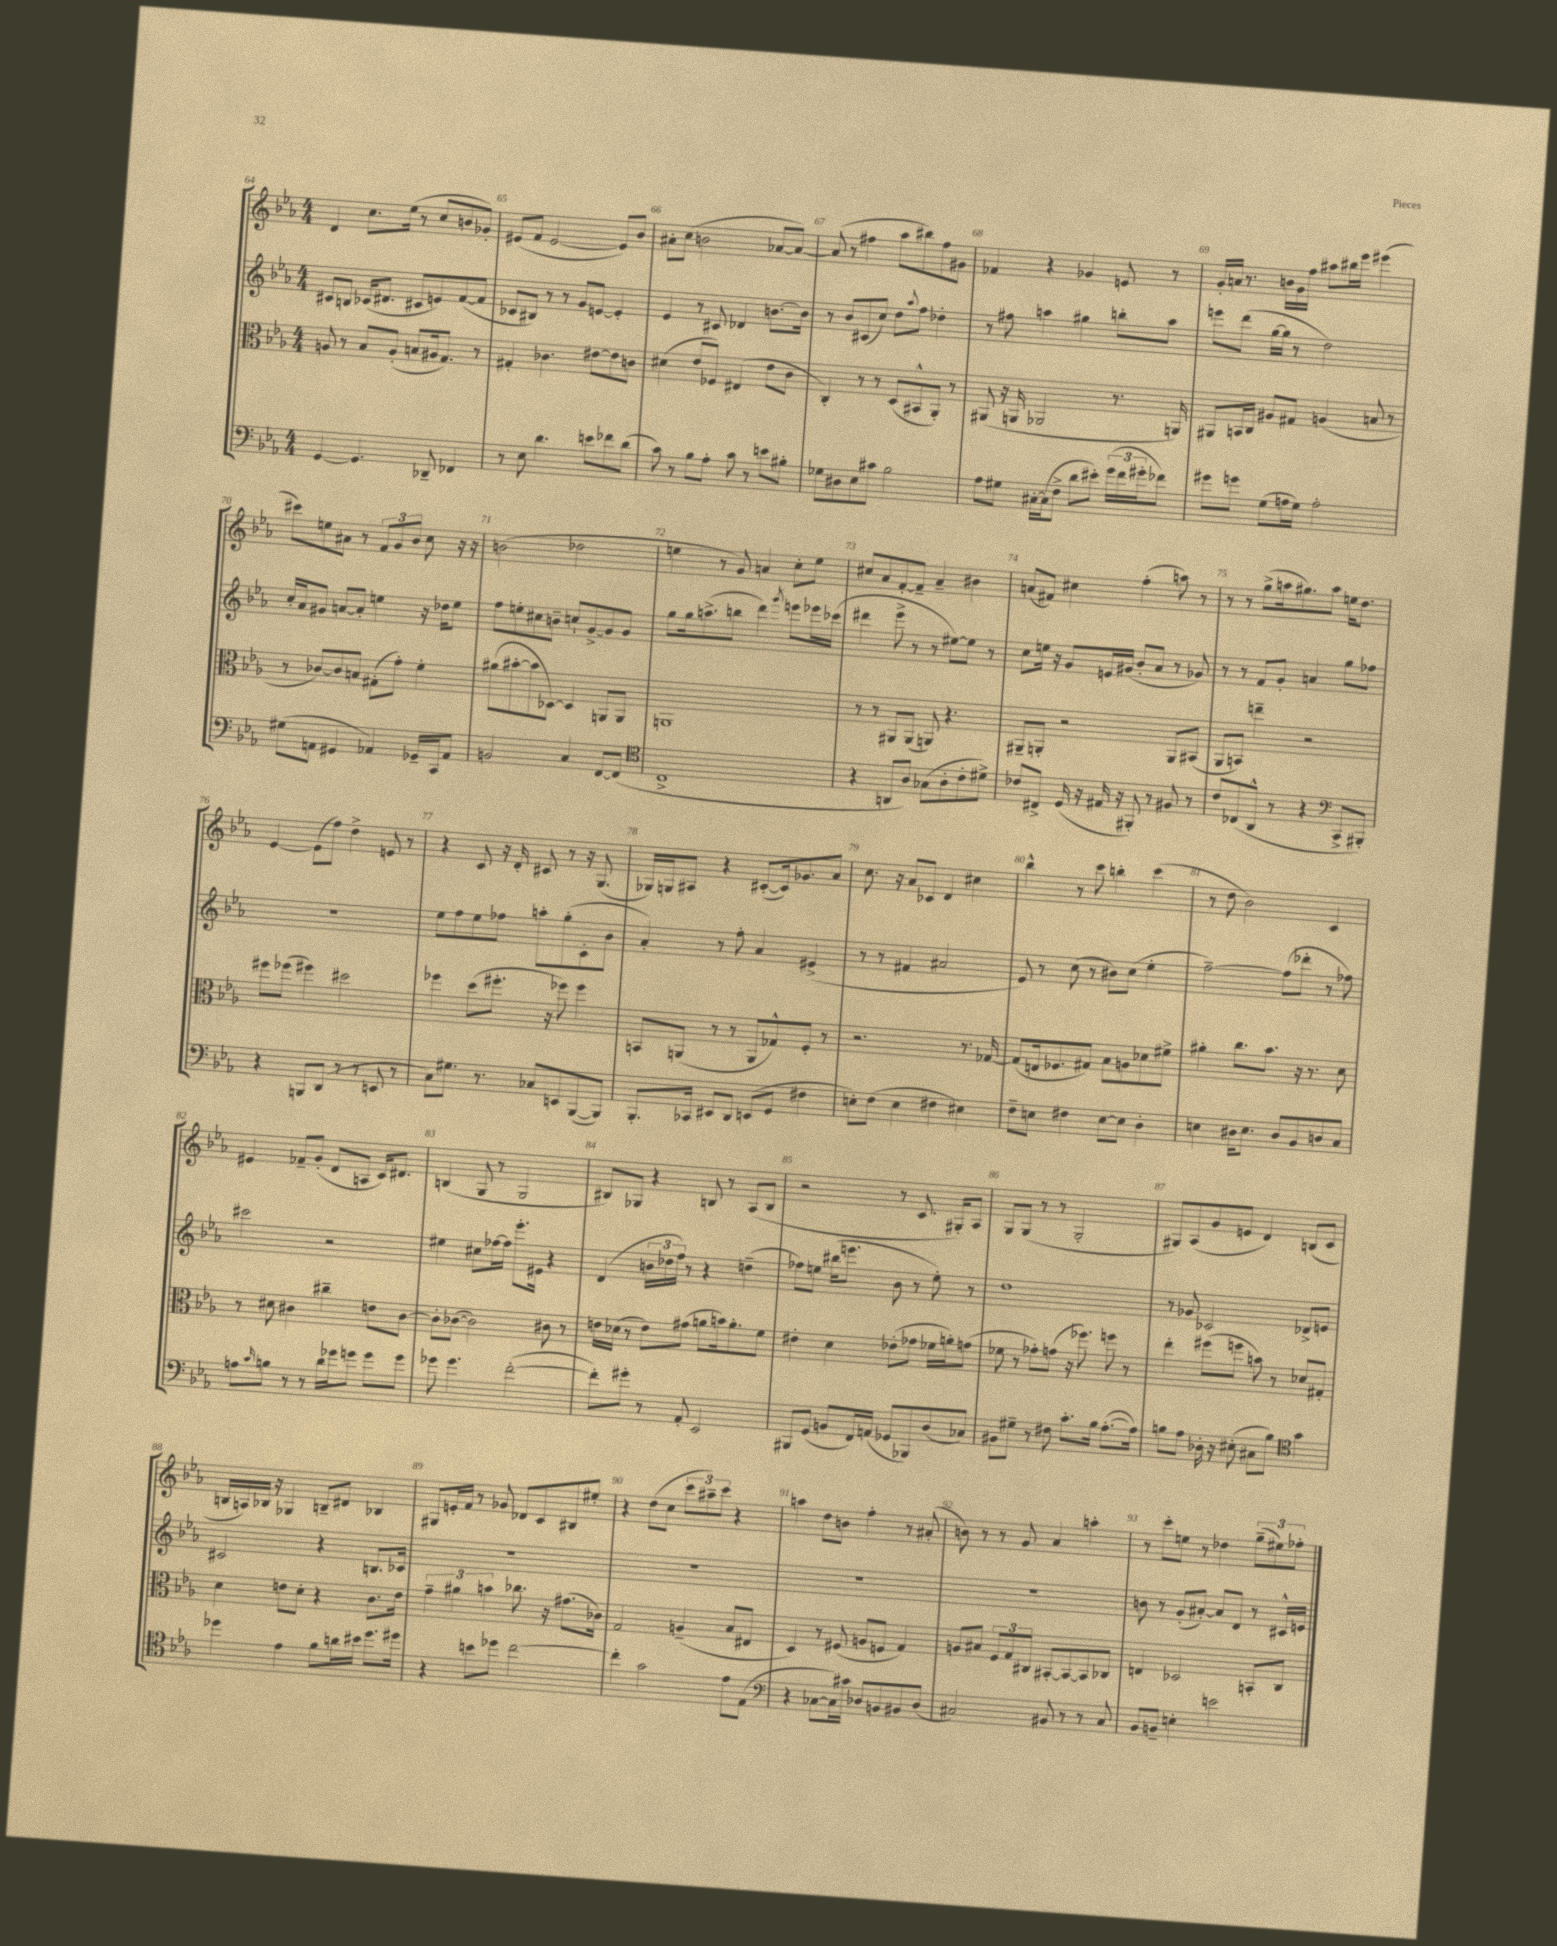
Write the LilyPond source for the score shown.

<<
\new StaffGroup <<
\new Staff = "s0" {
    \clef treble \key ees \major \numericTimeSignature \time 4/4
    d'4 c''8. ees''16( r8 c''8 b'8 ges'8-.) |
    eis'8( f'8 eis'2~ eis'8) bes'8 |
    ais'8-. c''8( b'2 aes'8~ aes'8~) |
    aes'8( r8 fis''4 aes''8 bis''8) fis''8 gis'8 |
    fes'4 r4 ges'4 e'8 r8 |
    g'16-. a'16 r8. b'16 g'16 f''16 ais''8 bis''16 ees'''16 eis'''4( |
    cis'''8) e''8 ais'8 r8 \tuplet 3/2 { f'8 g'8 bes'8 } c''8 r16 r16 |
    b'2( des''2 |
    e''4 r8 g'8) a'4 c''8-. e''8 |
    cis''8 aes'8 f'8~-. f'8-- aes'4-- bis'4 |
    a'8( fis'8) cis''4 f''4-.( a''8) r8 |
    r8 r8 g''8->( a''16 gis''8.) a''8 e''16 d''8. |
    ees'4~ ees'8( f''8) d''4-> e'8 r8 |
    r4 c'8 r16 d'16-. cis'8 r8 r16 g8.( |
    ges16) g16 ais8 r4 cis'8~-.( cis'16) ges'8. aes'8 |
    c''8. r16 aes'8 ces'8 d'4 cis''4 |
    bes''4-^ r8 c'''8 b''4-. c'''4( |
    r8 d''8 bes'2) c'4 |
    eis'4 fes'8-- g'8-.( d'8 a8 c'16) dis'8. |
    b4( g8 r8 g2 |
    bis8) ges8 r4 b8 r8 aes8( b8 |
    r2 r8 c'8. gis16-.) aes8 |
    g8 g8( r8 r8 g2-. |
    gis8) aes8( g'8 e'8 d'4) b8( c'8 |
    b16 a16) bes16 r16 ges4 b8-- dis'8 bes4 |
    gis8 e'16-. f'16 r8 ges'8 des'8 c'8 bis8 eis''8-. |
    r4 d''8( c''8 \tuplet 3/2 { c'''8 ais''8--) c'''8 } r4 |
    a''4 d''8 b'8 f''4-. r8 ais'8-.( |
    b'8) r8 r8 g'8 aes'4 a''4-. |
    r8 c'''8-. e''8 r8 des''4 \tuplet 3/2 { g''8--( eis''8) fes''8-. } \bar "|." |
}
\new Staff = "s1" {
    \clef treble \key ees \major \numericTimeSignature \time 4/4
    cis'8 b8 ces'16( dis'8. cis'8 e'8) f'8~( f'8 |
    ces'8 bis8) r8 r8 g'8 e'8~ e'4-. |
    ees'4 r8 cis'8 des'4 b'8.~ b'16 |
    r8 bes'8 cis'8( c''8) d''8 \appoggiatura { aes''8 } f''8 des''4-. |
    r8 fis''8 a''4 gis''4 b''8-. a''8 |
    e'''8 d'''8( g''16~ g''16 r8 d''2) |
    c''16-. aes'16 gis'8 a'8~ a'8-. e''4 r16 des''16 e''8 |
    f''8 e''8-. cis''8 b'8-- c''8-! g'8~-> g'8 g'8 |
    g''8 g''16 a''8.->( b''8 d'''4) \acciaccatura { g'''8 } e'''8 ees'''16 ces'''16( |
    dis'''4 ees'''8-> r8 r8 eis''8~) eis''8 r8 |
    c''8 e''16 r16 g'8 e'16 gis'16( bes'8-. aes'8 r8 ges'8) |
    r8 r8 f'8 g'8-. a'4 g''8 fes''8 |
    R1 |
    ees''8 f''8 ees''8 fes''8 a''8-. g''8-.( c'8-. bes'8 |
    aes'4-.) r8 f''8-. aes'4 eis'4->( |
    r8 r8 fis'4 ais'2 |
    ees'8) r8 c''8( r8 bis'8) c''8( ees''4-. |
    f''2~--) f''8( des'''8-. r8 fes''8) |
    cis'''2 r2 |
    eis''4 cis''8 fes''16~ fes''16 ees'''8.-. eis'16 r4 |
    d'4( \tuplet 3/2 { b'16 des''16 f''16) } r8 r4 d''4--( |
    fes''8) e''8 bis''16( e'''8. bes'8 r8 e''8-.) r8 |
    d''1 |
    r8 ges'8 ces'2 des'8-> e'8 |
    cis'2 r4 b8. ces'16 |
    R1 |
    R1 |
    R1 |
    R1 |
    b'8 r8 g'8-.( ais'8~-.) ais'8 d'8 r8 cis'16-^ e'16 \bar "|." |
}
\new Staff = "s2" {
    \clef alto \key ees \major \numericTimeSignature \time 4/4
    a8 r8 bes8 a8-.( b8 ais16 g8.) r8 |
    gis4-. ces'4. eis'8~ eis'8 c'8 |
    dis'4( ees'8 fes8) eis4( ees'8 c'8 |
    c4-.) r8 r8 d8( bis,8-^ aes,8-.) r8 |
    ais,8( r16 a,16 aes,2 r8. a,16) |
    ais,8 b,16 c16 ais8 gis8 a4( b8 r8 |
    r8 ces'8~) ces'8 b8 gis8-.( g'8-.) f'4-. |
    ais'8( bis'8~-. bis'8 des8~) des4 a,8 a,8 |
    a,1 |
    r8 r8 ais,8 ais,8( a,8) r4. |
    ais,8-- a,8-. r2 a,8 bis,8( |
    aes,8 b,8) e''4-- r2 |
    fis''8 fes''8( fis''4) dis''2 |
    fes''4 d''8( fis''8.-. r16 fes''8) fes''4 |
    b,8 a,8( r8 r8 a,8 ges8-^) f8-. r8 |
    r2. r8. ges16~ |
    ges8( e16 fes8. gis8) bes8 a8 des'8 fis'8-> |
    ais'4-. c''8. bes'8. r16 r8. d'8 |
    r8 dis'8 cis'4 cis''4-- e'8 cis'8~ |
    cis'8-. ces'8~( ces'2) cis'8 r8 |
    e'16 des'16( r8 e'8) gis'8( a'8 b'16) a'8.-. f'8 |
    eis'4-. d'4 ees'8-.( ges'8 fes'16 a'16-.) g'8( |
    fes'8 r8 ges'8-.) g'8( r16 fes''8.) f''8 r8 |
    ees''4-. fis''8( f''8 b'8) r8 des'8 gis8-. |
    d'4 e'8 d'8-. r4 c'8. e'16 |
    \tuplet 3/2 { g'4-- ais'4 b'4 } ces''8. r16 gis'8.( ces'16) |
    g2 a4--( bes8 eis8 |
    d4) r8 fis8( a8 f8 g4) |
    a8 bis8 \tuplet 3/2 { f8 g8 cis8 } bis,8~-. bis,8~ bis,8 ces8 |
    e4 des2 b,8-. c8 \bar "|." |
}
\new Staff = "s3" {
    \clef bass \key ees \major \numericTimeSignature \time 4/4
    g,4~ g,4. des,8-- fes,4 |
    r8 ees8 d'4. e'8 fes'8 d'8( |
    c'8) r8 bes8 aes8-. c'8 r8 e'8 bis8-. |
    ges8 dis8 ees8 cis'8 bes2 |
    aes8 gis8 cis16~-. cis16( f8-> d'8 eis'8-.) \tuplet 3/2 { g'16( f'16 gis'16-. } fes'8) |
    gis'8 g'8 g8( a16 g16) a2-. |
    gis8( a,8 gis,4 aes,4) ges,16-- c,16 aes,8 |
    b,2 c4 f,8~ f,8( |
    \clef tenor c1-> |
    r4 a,8 aes8) ges8( aes8-. c'8-. dis'8->) |
    ces'8 cis8-> d16( r16 eis16 r16 fis,8-.) r8 fis8 r8 |
    c'8 ces8( aes,8-^ r8 r4 \clef bass c,8-> bis,,8-.) |
    r4 b,,8 d,8( r8 r8 e,8 r8 |
    c8) gis8. r8. ces8 e,8 bes,,8~( bes,,8) |
    bes,,8.-. ces,16 eis,8 d,8 e,8( g,8 fis4 |
    e8-.) f8( e4 fis4 eis4) |
    f8-- e8 fis4 e8~ e8 d4-. |
    e4 dis16 e8. dis8 bes,8 d8 c8 |
    a8 \grace { c'16 } b8 r8 r8 d'16 ges'16 g'8 g'8 g'8 |
    ges'8 ges'4. f'2~-.( |
    f'8-.) gis'8-. r8 aes,8-. ees,2 |
    bis,,8 g,8( b,8 f,16) a,16( ges,8 bes,,8) d8( ces8) |
    bis,8 gis8-- r8 fis8 c'8.-. bes16 aes8.~-.( aes16) |
    b8 aes8 des16-. r16 eis8-.( cis8 b8) \clef tenor g'4 |
    des''4 ees'4 f'8 a'16 bis'16 des''8. dis''16 |
    r4 b'8 des''8 c''2~ |
    c''4-. g'2 ees'8 ees8( |
    \clef bass r4 ces8~ ces16) cis'16 des8 b,8 bis,8 des8( |
    cis2) bis,8 r8 r8 cis8 |
    bes,8 b,8-- e4-. e'2 \bar "|." |
}
>>
>>
\layout { \context { \Score currentBarNumber = #64 \override BarNumber.break-visibility = ##(#f #t #t) barNumberVisibility = #all-bar-numbers-visible } }
